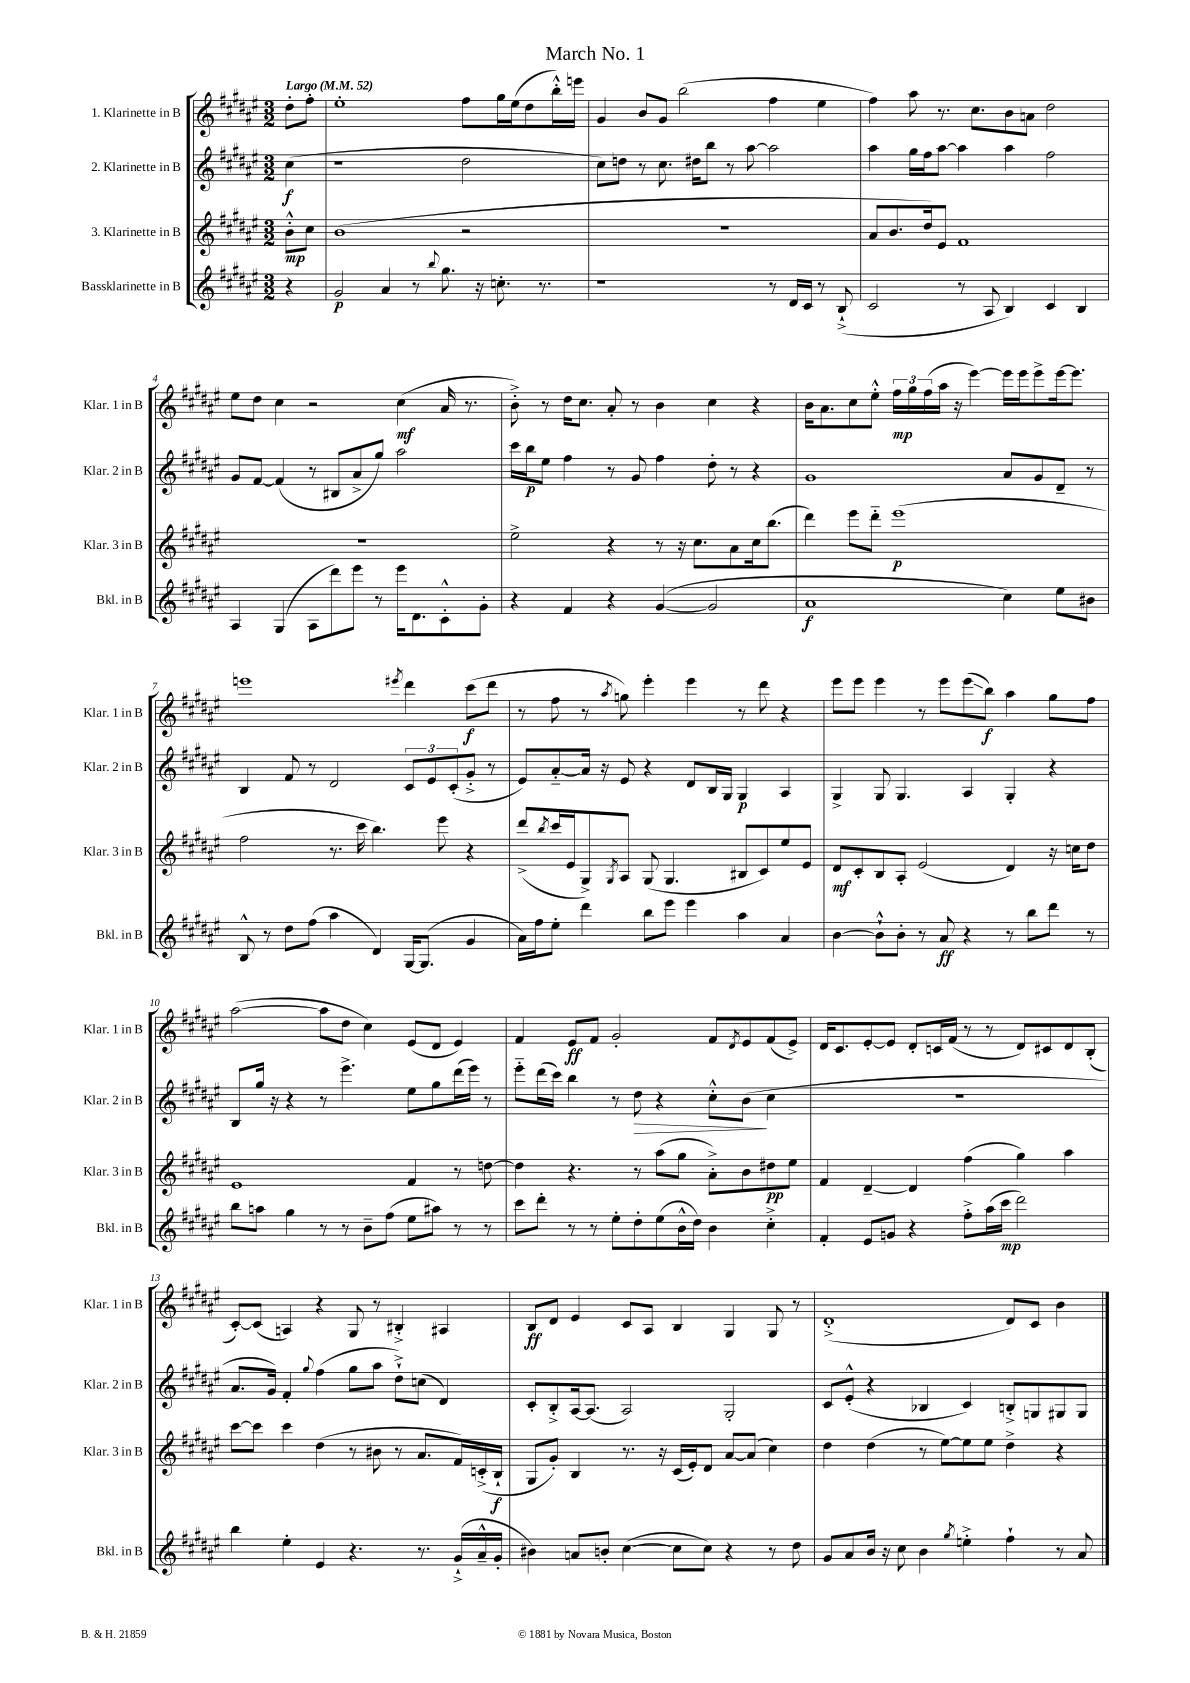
\header { title = "March No. 1" }
<<
\new StaffGroup <<
\new Staff = "s0" \with { instrumentName = "1. Klarinette in B" shortInstrumentName = "Klar. 1 in B" } {
    \clef treble \key fis \major \numericTimeSignature \time 3/2 \partial 4 \tempo "Largo" 4 = 52
    dis''8-. fis''8-. |
    eis''1-. fis''8 gis''16 eis''16( dis''8 b''16-.-^) e'''16 |
    gis'4 b'8 gis'8 b''2( fis''4 eis''4 |
    fis''4) ais''8 r8. cis''8. b'8 a'8 dis''2 |
    eis''8 dis''8 cis''4 r2 cis''4\mf( ais'16 r8. |
    b'8-.->) r8 dis''16 cis''8. ais'8-. r8 b'4 cis''4 r4 |
    b'16 ais'8. cis''8 eis''8-.-^ \tuplet 3/2 { fis''16\mp gis''16 fis''16( } ais''16 r16 eis'''4~) eis'''16 eis'''16 eis'''8-> eis'''16~ eis'''8. |
    e'''1 \acciaccatura { eis'''8 } dis'''4 cis'''8\f( dis'''8 |
    r8 fis''8 r8 \acciaccatura { ais''8 } g''8) eis'''4-. eis'''4 r8 dis'''8 r4 |
    eis'''8 eis'''8 eis'''4 r8 eis'''8 eis'''8\glissando( b''8\f) ais''4 gis''8 fis''8 |
    ais''2~( ais''8 dis''8 cis''4) eis'8( dis'8 eis'4) |
    fis'4 eis'8\ff fis'8 gis'2-. fis'8 \acciaccatura { dis'8 } eis'8 fis'8( eis'8->) |
    dis'16 cis'8. eis'8~-. eis'8 dis'8-. c'16 fis'16( r8 r8 dis'8) cis'8 dis'8 b8-.( |
    cis'8~-.) cis'8( a4) r4 gis8 r8 bis4-.-> ais4 |
    b8\ff dis'8 eis'4 cis'8 ais8 b4 gis4 gis8 r8 |
    dis'1-.->( dis'8) cis'8 b'4 \bar "|." |
}
\new Staff = "s1" \with { instrumentName = "2. Klarinette in B" shortInstrumentName = "Klar. 2 in B" } {
    \clef treble \key fis \major \numericTimeSignature \time 3/2 \partial 4
    cis''4\f( |
    r1 dis''2 |
    cis''8) d''8 r8 cis''8. dis''16 b''8 r8 ais''8~ ais''2 |
    ais''4 gis''16 fis''16 ais''8~ ais''4 ais''4 fis''2 |
    gis'8 fis'8~ fis'4( r8 bis8 ais'8-> gis''8) ais''2 |
    cis'''16 b''16\p eis''8 fis''4 r8 gis'8 fis''4 dis''8-. r8 r4 |
    gis'1 ais'8 gis'8 dis'8-- r8 |
    b4 fis'8 r8 dis'2 \tuplet 3/2 { cis'8 eis'8 cis'8-.( } gis'8-.-> r8 |
    eis'8) ais'8~-_ ais'16 r16 eis'8 r4 dis'8 b16 gis16 gis4\p ais4 |
    gis4-> gis8 gis4. ais4 gis4-. r4 |
    b8 gis''16 r16 r4 r8 eis'''4.-> eis''8 gis''8 dis'''16( eis'''16) r8 |
    eis'''8-_ dis'''16( cis'''16) b''4 r8 dis''8\> r4 cis''8-.-^ b'8\!( cis''4 |
    R1. |
    ais'8. gis'16) fis'4-. \appoggiatura { gis''8 } fis''4( gis''8 ais''8 dis''8-!->) c''8( dis'4) |
    cis'8-. b8-.-> ais16~ ais8.( ais2) gis2-. |
    cis'8 eis'8-.-^( r4 bes4 cis'4) b8-.-> g8 gis8 gis8 \bar "|." |
}
\new Staff = "s2" \with { instrumentName = "3. Klarinette in B" shortInstrumentName = "Klar. 3 in B" } {
    \clef treble \key fis \major \numericTimeSignature \time 3/2 \partial 4
    b'8-.-^\mp cis''8 |
    b'1( r2 |
    R1. |
    ais'8 b'8. dis''16) eis'8 fis'1 |
    R1. |
    eis''2-> r4 r8 r16 cis''8. ais'8 cis''16 b''8.( |
    dis'''4) eis'''8 dis'''8-_ eis'''1\p( |
    fis''2 r8. cis'''16 b''4.) eis'''8 r4 |
    dis'''8->( \acciaccatura { b''8 } cis'''16 eis'16 gis8->) \acciaccatura { gis8 } ais8 gis8( gis4. bis8 cis'8) eis''8 eis'8 |
    dis'8\mf cis'8-. b8 ais8-. eis'2( dis'4) r16 c''16 dis''8 |
    eis'1 fis'4 r8 d''8~ |
    d''4 r4. r8 ais''8( gis''8 ais'8-.->) b'8 dis''8\pp eis''8 |
    fis'4 dis'4~-- dis'4 fis''4( gis''4) ais''4 |
    cis'''8~ cis'''8 cis'''4 dis''4( r8 bis'8 r8 ais'8. fis'16) c'16-.->( b16-!\f |
    gis8 gis'8-.) b4 r8. r16 cis'16( eis'16-.) dis'8 ais'8~ ais'8( cis''4) |
    dis''4 dis''4( r8 eis''8~) eis''8 eis''8 dis''4-> r4 \bar "|." |
}
\new Staff = "s3" \with { instrumentName = "Bassklarinette in B" shortInstrumentName = "Bkl. in B" } {
    \clef treble \key fis \major \numericTimeSignature \time 3/2 \partial 4
    r4 |
    gis'2\p ais'4 r8 \appoggiatura { b''8 } gis''8. r16 c''8.-. r8. |
    r1 r8 dis'16 cis'16 r8 b8-!->( |
    cis'2 r8 ais8 b4) cis'4 b4 |
    ais4 gis4( ais8 dis'''8) eis'''8 r8 eis'''16 dis'8. cis'8-.-^ gis'8-. |
    r4 fis'4 r4 gis'4~( gis'2 |
    ais'1\f cis''4) eis''8 bis'8 |
    b8-^ r8 dis''8 fis''8( ais''4 dis'4) gis16~ gis8.( gis'4 |
    ais'16) fis''16 eis''8-. dis'''4 b''8 eis'''8 eis'''4 ais''4 ais'4 |
    b'4~ b'8-!-^ b'8-. r8 ais'8\ff r4 r8 b''8 dis'''8 r8 |
    b''8 a''8 gis''4 r8 r8 b'8-- fis''8( eis''8 ais''8) r8 r8 |
    cis'''8 dis'''8-. r8 r8 eis''8-. dis''8-. eis''8( b'16-^ dis''16) b'4 cis''4-.-> |
    fis'4-. eis'8 g'8 r4 fis''8-.-> ais''16( cis'''16\mp dis'''2) |
    b''4 eis''4-. eis'4 r4. r8. gis'16-!->( ais'16---^ gis'16-. |
    bis'4) a'8 b'8-. cis''4~( cis''8 cis''8) r4 r8 dis''8 |
    gis'8 ais'8 b'16 r16 cis''8 b'4 \acciaccatura { gis''8 } e''4-.-> fis''4-! r8 ais'8 \bar "|." |
}
>>
>>
